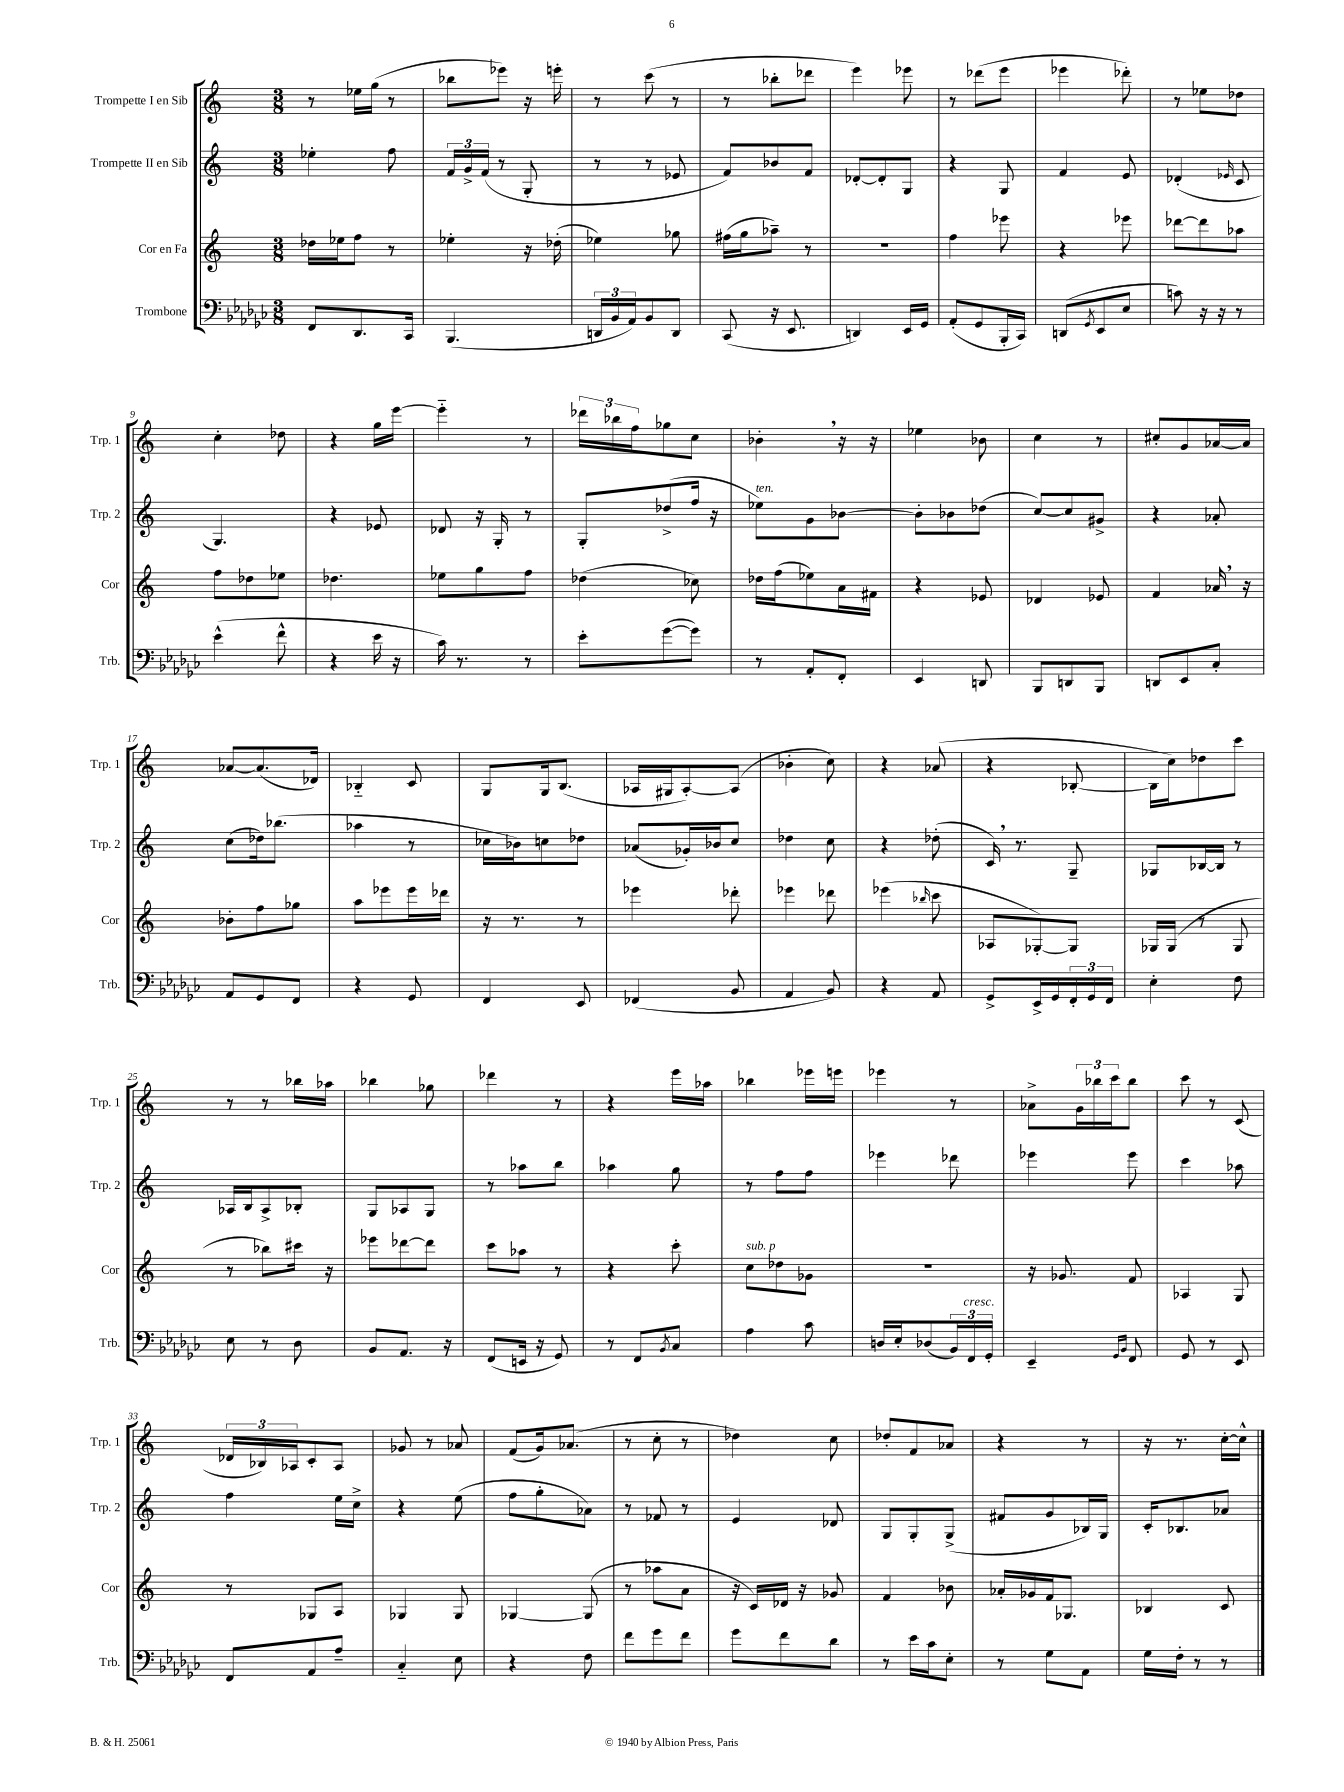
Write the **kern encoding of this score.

**kern	**kern	**kern	**kern
*part4	*part3	*part2	*part1
*staff4	*staff3	*staff2	*staff1
*I"Trombone	*I"Cor en Fa	*I"Trompette II en Sib	*I"Trompette I en Sib
*I'Trb.	*I'Cor	*I'Trp. 2	*I'Trp. 1
*clefF4	*clefG2	*clefG2	*clefG2
*k[b-e-a-d-g-c-]	*k[]	*k[]	*k[]
*M3/8	*M3/8	*M3/8	*M3/8
=1	=1	=1	=1
8FF/L	16dd-X\LL	4ee-X'\	8r
.	16ee-X\J	.	.
8.DD-/	8ff\J	.	16ee-X\LL
.	.	.	(16gg\JJ
.	8r	8ff\	8r
16CC-/Jk	.	.	.
=2	=2	=2	=2
(4.BBB-/	4ee-X'\	24f/LL	8bb-X\L
.	.	24g^/	.
.	.	(24f/JJ	.
.	.	8r	8eee-X\J)
.	16r	8G'/	16r
.	(16dd-X'\	.	16eeen'\
=3	=3	=3	=3
24DDn/LL	4ee-X\)	8r	8r
24BB-/	.	.	.
24AA-/J)	.	.	.
8BB-/	.	8r	(8ccc\
8DD/J	8gg-X\	8e-X/	8r
=4	=4	=4	=4
(8CC-/	(16ff#X\LL	8f/L)	8r
.	16gg\J	.	.
16r	8aa-X~\J)	8b-X/	8bb-X'\L
8.EE-/	.	.	.
.	8r	8f/J	8ddd-X\J
=5	=5	=5	=5
4DDn/)	4.r	[8d-X'/L	4eee\)
.	.	8d-'/]	.
16EE-/LL	.	8G/J	8eee-X\
16GG-/JJ	.	.	.
=6	=6	=6	=6
(8AA-'/L	4ff\	4r	8r
8GG-/	.	.	(8ddd-X\L
16BBB-'/L	8eee-X\	8G/	8eee\J
16CC-/JJ)	.	.	.
=7	=7	=7	=7
(8DDn/L	4r	4f/	4eee-X\
8qGG-/	.	.	.
8EE-/	.	.	.
8E-/J	8eee-X\	8e/	8ddd-X'\)
=8	=8	=8	=8
8cn\)	[8ddd-X\L	(4d-X'/	8r
16r	8ddd-\]	.	8ee-X\L
16r	.	.	.
.	.	16qqe-X/	.
8r	8aa-X\J	8c/	8dd-X\J
!!LO:LB:g=z
=9	=9	=9	=9
(4e-^^\	8ff\L	4.G/)	4cc'\
.	8dd-X\	.	.
8f^^\	8ee-X\J	.	8dd-X\
=10	=10	=10	=10
4r	4.dd-X\	4r	4r
16e-\	.	8e-X/	16gg\LL
16r	.	.	[16eee\JJ
=11	=11	=11	=11
16c-\)	8ee-X\L	8d-X/	4eee\]
8.r	.	.	.
.	8gg\	16r	.
.	.	16G'/	.
8r	8ff\J	8r	8r
=12	=12	=12	=12
8e-'\L	(4dd-X\	8G'/L	24ddd-X\LL
.	.	.	24bb-X\
.	.	.	24ff\J
([8g-\	.	(8dd-X^/	8gg-X\
8g-\J])	8cc-X\)	16ff/Jk	8cc\J
.	.	16r	.
=13	=13	=13	=13
!	!	!LO:TX:a:i:t=ten.	!
8r	16dd-X\LL	8ee-X\L)	4b-X',\
.	(16ff\J	.	.
8AA-'/L	8ee-X\)	8g\	.
8FF'/J	16a\L	[8b-X\J	16r
.	16f#X\JJ	.	16r
=14	=14	=14	=14
4EE-/	4r	8b-'\L]	4ee-X\
.	.	8b-X\	.
8DDn/	8e-X/	(8dd-X\J	8b-X\
=15	=15	=15	=15
8BBB-/L	4d-X/	[8cc/L)	4cc\
8DDn/	.	8cc/]	.
8BBB-/J	8e-X/	8g#X^/J	8r
=16	=16	=16	=16
8DDn/L	4f/	4r	8cc#X'/L
8EE-/	.	.	8g/
8C-'/J	16a-X,/	8a-X'/	[16a-X/L
.	16r	.	16a-/JJ]
!!LO:LB:g=z
=17	=17	=17	=17
8AA-/L	8b-X'\L	(8cc\L	[8a-X/L
8GG-/	8ff\	16dd-X\k)	(8.a-/]
.	.	(8.bb-X\J	.
8FF/J	8gg-X\J	.	.
.	.	.	16d-X/Jk)
=18	=18	=18	=18
4r	8aa\L	4aa-X\	4B-X/
.	8eee-X\	.	.
8GG-/	16eee-\L	8r	8c/
.	16ddd-X\JJ	.	.
=19	=19	=19	=19
4FF/	16r	16cc-X\LL	8G/L
.	8.r	16b-X\J)	.
.	.	8ccn\	16G/k
.	.	.	(8.B/J
8EE-/	8r	8dd-X\J	.
=20	=20	=20	=20
(4FF-X/	4eee-X\	(8a-X/L	16A-X/LL
.	.	.	16G#X/J
.	.	16g-X'/L)	[8A-'/)
.	.	16b-X/J	.
8BB-/	8ddd-X'\	8cc/J	(8A-/J]
=21	=21	=21	=21
4AA-/	4eee-X\	4dd-X\	4b-X'\
8BB-/)	8ddd-X\	8cc\	8cc\)
=22	=22	=22	=22
4r	(4eee-X\	4r	4r
.	16qqbb-X/	.	.
8AA-/	8ccc\	(8dd-X'\	(8a-X/
=23	=23	=23	=23
8GG-^/L	8A-X/L	16c,/)	4r
.	.	8.r	.
16EE-^/L	[8G-X'/)	.	.
16GG-/	.	.	.
24FF'/	8G-/J]	8G~/	[8B-X'/
24GG-/	.	.	.
24FF/JJ	.	.	.
=24	=24	=24	=24
4E-'\	16G-X/LL	8G-X/L	16B-\LL]
.	(16G-/JJ	.	16cc\J)
.	8r	[16B-X/L	8dd-X\
.	.	16B-/JJ]	.
8F\	8G-/	8r	8ccc\J
!!LO:LB:g=z
=25	=25	=25	=25
8E-\	8r	16A-X/LL	8r
.	.	16B/J	.
8r	8bb-X\L)	8A-^/	8r
8D-\	16ccc#X\Jk	8B-X'/J	16bb-X\LL
.	16r	.	16aa-X\JJ
=26	=26	=26	=26
8BB-/L	8eee-X\L	8G/L	4bb-X\
8.AA-/J	[8ddd-X\	8A-X/	.
.	8ddd-\J]	8G/J	8gg-X\
16r	.	.	.
=27	=27	=27	=27
(8FF/L	8ccc\L	8r	4ddd-X\
16EEn/Jk	8aa-X\J	8aa-X\L	.
16r	.	.	.
8GG-/)	8r	8bb\J	8r
=28	=28	=28	=28
8r	4r	4aa-X\	4r
8FF/L	.	.	.
8qBB-/	.	.	.
8C-/J	8ccc'\	8gg\	16eee\LL
.	.	.	16aa-X\JJ
=29	=29	=29	=29
!	!LO:TX:a:i:t=sub. p	!	!
4A-\	8cc\L	8r	4bb-X\
.	8dd-X\	8ff\L	.
8c-\	8g-X\J	8ff\J	16eee-X\LL
.	.	.	16eeen\JJ
=30	=30	=30	=30
16Dn/LL	4.r	4eee-X\	4eee-X\
16E-'/J	.	.	.
(8D-X/	.	.	.
24BB-/L)	.	8ddd-X\	8r
!LO:TX:a:i:t=cresc.	!	!	!
24FF/	.	.	.
24GG-'/JJ	.	.	.
=31	=31	=31	=31
4EE-~/	16r	4eee-X\	8a-X^\L
.	8.g-X/	.	.
.	.	.	24g\L
.	.	.	24bb-X\
.	.	.	24ccc\J
16qqGG-/LL	.	.	.
16qqBB-/JJ	.	.	.
8FF/	8f/	8eee-\	8bb-\J
=32	=32	=32	=32
8GG-/	4A-X/	4ccc\	8ccc\
8r	.	.	8r
8EE-/	8G/	8aa-X\	(8c/
!!LO:LB:g=z
=33	=33	=33	=33
8FF/L	8r	4ff\	24d-X/LL
.	.	.	24B-X/)
.	.	.	24A-X/J
8AA-/	8G-X/L	.	8c'/
8A-~/J	8A/J	16ee\LL	8A-/J
.	.	16cc^\JJ	.
=34	=34	=34	=34
4C-/	4G-X/	4r	8g-X/
.	.	.	8r
8E-\	8G-/	(8ee\	8a-X/
=35	=35	=35	=35
4r	[4G-X/	8ff\L	(8f/L
.	.	8gg'\	16g/k)
.	.	.	(8.a-X/J
8F\	(8G-/]	8a-X\J)	.
=36	=36	=36	=36
8f\L	8r	8r	8r
8g-\	8aa-X\L	8f-X/	8cc'\
8f\J	8a\J	8r	8r
=37	=37	=37	=37
8g-\L	16r	4e/	4dd-X\)
.	16c/LL)	.	.
8f\	16d-X/JJ	.	.
.	16r	.	.
8d-\J	8g-X/	8d-X/	8cc\
=38	=38	=38	=38
8r	4f/	8G/L	8dd-X'/L
16e-\LL	.	8G'/	8f/
16c-\J	.	.	.
8E-'\J	8b-X\	(8G^/J	8a-X/J
=39	=39	=39	=39
8r	16a-X'/LL	8f#X/L	4r
.	16g-X/	.	.
8G-\L	16f/J	8g/	.
.	8.G-X/J	.	.
8AA-\J	.	16B-X/L)	8r
.	.	16G/JJ	.
=40	=40	=40	=40
16G-\LL	4B-X/	16c'/KL	16r
16F'\JJ	.	8.B-X/	8.r
8r	.	.	.
8r	8c/	8a-X/J	[16cc'\LL
.	.	.	16cc^^\JJ]
==	==	==	==
*-	*-	*-	*-
